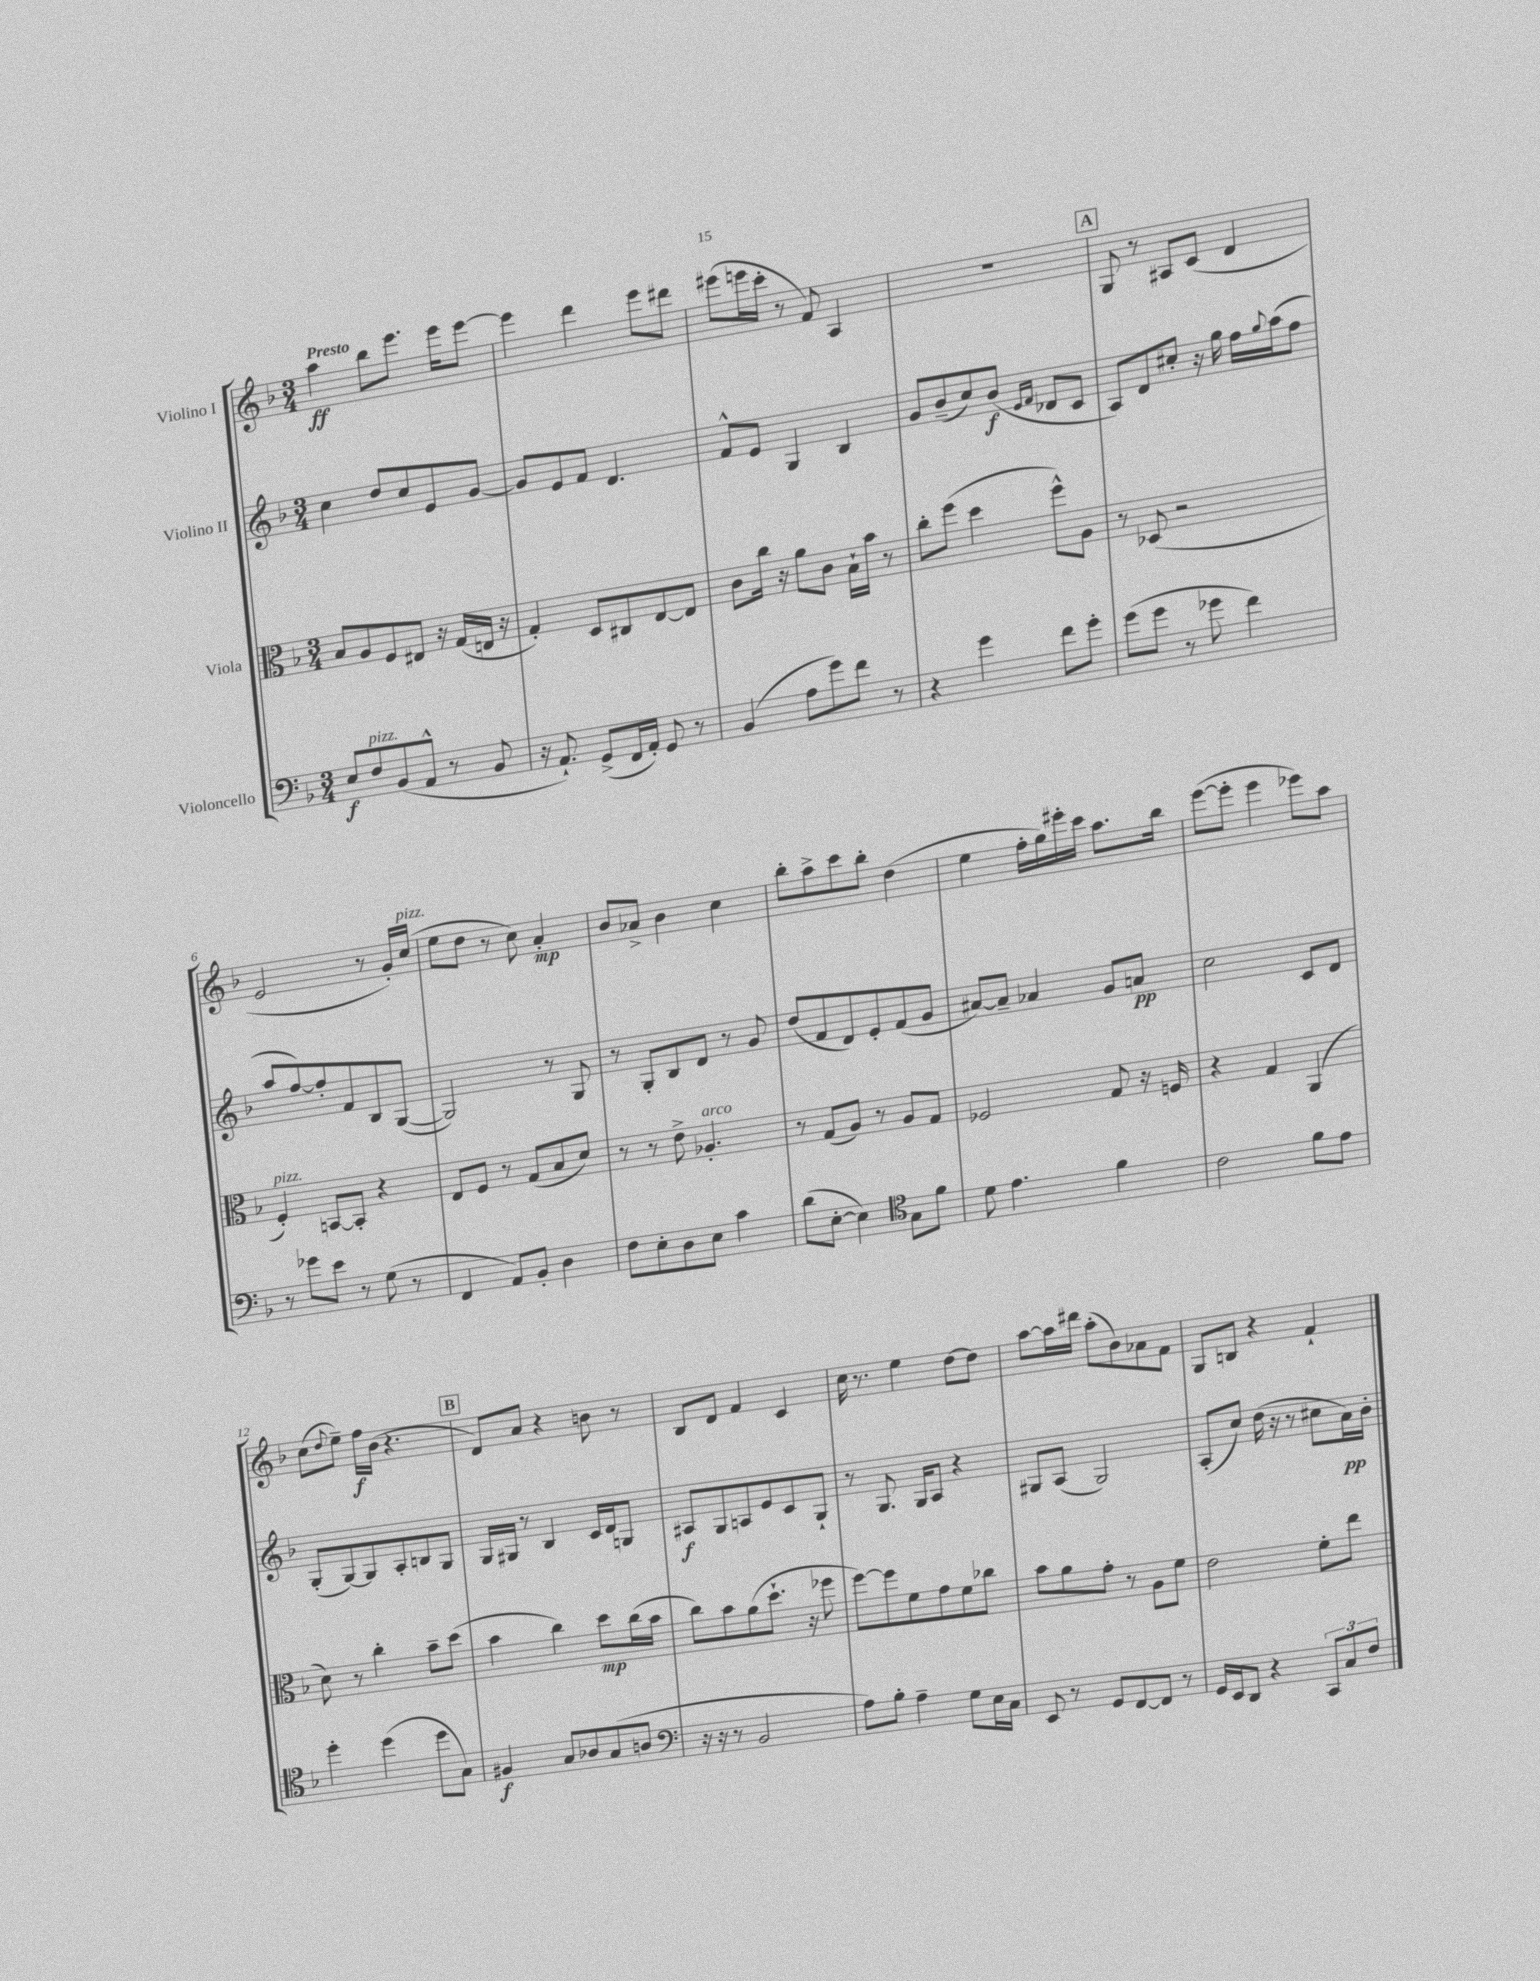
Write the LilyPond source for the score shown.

<<
\new StaffGroup <<
\new Staff = "s0" \with { instrumentName = "Violino I" } {
    \clef treble \key f \major \numericTimeSignature \time 3/4 \tempo "Presto"
    a''4\ff bes''8 e'''8. e'''16 e'''8~ |
    e'''4 d'''4 e'''8 dis'''8 |
    eis'''8( e'''16 c'''16-. r8 f'8) a4 |
    R2. |
    \mark \markup { \box "A" } g8 r8 ais8 c'8( d'4 |
    e'2 r8 g'16-.) c''16^\markup { \italic "pizz." }( |
    e''8 d''8 r8 c''8) a'4-.\mp |
    bes'8 aes'8-> bes'4 c''4 |
    bes''8-. a''8-> c'''8 bes''8-. d''4( |
    e''4 f''16-. g''16) eis'''16-. c'''16 a''8. bes''16 |
    e'''8~( e'''8-. e'''4 ees'''8) a''8 |
    c''8( \appoggiatura { d''8 } e''8--) f''16\f bes'16( r4. |
    \mark \markup { \box "B" } d'8) a'8 r4 b'8 r8 |
    bes8 d'8 f'4 c'4 |
    c''16 r8. e''4 d''8~ d''8 |
    a''8~ a''16 dis'''16 a''8-.( bes'8) aes'8 f'8 |
    g8 b8 r4 f'4-! \bar "|." |
}
\new Staff = "s1" \with { instrumentName = "Violino II" } {
    \clef treble \key f \major \numericTimeSignature \time 3/4
    c''4 d''8 c''8 e'8 g'8~ |
    g'8 e'8 f'8 d'4. |
    f'8-^ e'8 g4 bes4 |
    g'8 bes'8--( c''8) bes'8\f( \grace { e'16 f'16 } des'8 c'8 |
    \mark \markup { \box "A" } a8) d'8 cis''8-. r16 g''16 f''16 \appoggiatura { g''8 } a''16( f''8 |
    a''8 f''8~) f''8-. f'8 bes8 g8~( |
    g2) r8 g8 |
    r8 g8-. bes8 d'8 r8 g'8 |
    d''8( f'8 d'8) e'8-. f'8( g'8 |
    ais'8~) ais'8-- aes'4 g'8 a'8\pp |
    c''2 c'8 d'8 |
    g8-.( g8~) g8 a8-. b8 g8 |
    \mark \markup { \box "B" } g16 gis16 r8 bes4 c'16 d'16 g8 |
    ais8\f g8 a8 e'8 c'8 g8-! |
    r8 g8. g16 a8 r4 |
    gis8 a8( gis2) |
    a8-.( c''8) d''16( r16 r8 cis''8 a'16\pp) bes'16-. \bar "|." |
}
\new Staff = "s2" \with { instrumentName = "Viola" } {
    \clef alto \key f \major \numericTimeSignature \time 3/4
    bes8 a8 f8 eis8 r16 g16( e16 r16 |
    g4-.) d8 cis8 e8~ e8 |
    c'8 c''16 r16 a'8 c'8 bes16-! bes'16 r8 |
    c''8-. f''8( d''4 f''8-^) a8 |
    \mark \markup { \box "A" } r8 des8( r2 |
    f4-.^\markup { \italic "pizz." }) b,8~ b,8-. r4 |
    e8 f8 r8 g8( bes8 d'8) |
    r8 r8 e'8-> aes4.-.^\markup { \italic "arco" } |
    r8 g8( a8) r8 a8 g8 |
    fes2 g8 r16 f16 |
    r4 g4 a,4( |
    d'8) r8 c''4-. bes'8-- d''8( |
    \mark \markup { \box "B" } bes'4 c''4) d''8\mp c''16( bes'16 |
    c''8) bes'8 a'8( d''8.-! r16 fes''8 |
    f''8~) f''8 f'8 g'8 f'8 ces''8 |
    bes'8 a'8 g'8-. r8 a8 f'8 |
    e'2 f'8-. e''8 \bar "|." |
}
\new Staff = "s3" \with { instrumentName = "Violoncello" } {
    \clef bass \key f \major \numericTimeSignature \time 3/4
    e8\f f8^\markup { \italic "pizz." } bes,8( a,8-^ r8 bes,8 |
    r16 a,8.-!) g,8->( f,16 a,16-.) g,8 r8 |
    bes,4( a8 g'8) f'8 r8 |
    r4 g'4 f'8 g'8-. |
    \mark \markup { \box "A" } g'8( g'8 r8 ges'8 f'4) |
    r8 ges'8 e'8 r8 g8( r8 |
    f,4 a,8) bes,8-. d4 |
    f8 e8-. d8 e8 c'4 |
    d'8( e8~-. e4) \clef tenor g8 f'8 |
    d'8 e'4. f'4 |
    c'2 f'8 e'8 |
    d''4-. d''4( d''8 g8) |
    \mark \markup { \box "B" } fis4\f g8 aes8 g8( a8 |
    \clef bass r16 r16 r8 bes,2 |
    a8) bes8-. a4-- g8 e16 c16 |
    e,8 r8 g,8 f,8~ f,8 r8 |
    g,16 e,16 d,8 r4 \tuplet 3/2 { c,8 c8 f8 } \bar "|." |
}
>>
>>
